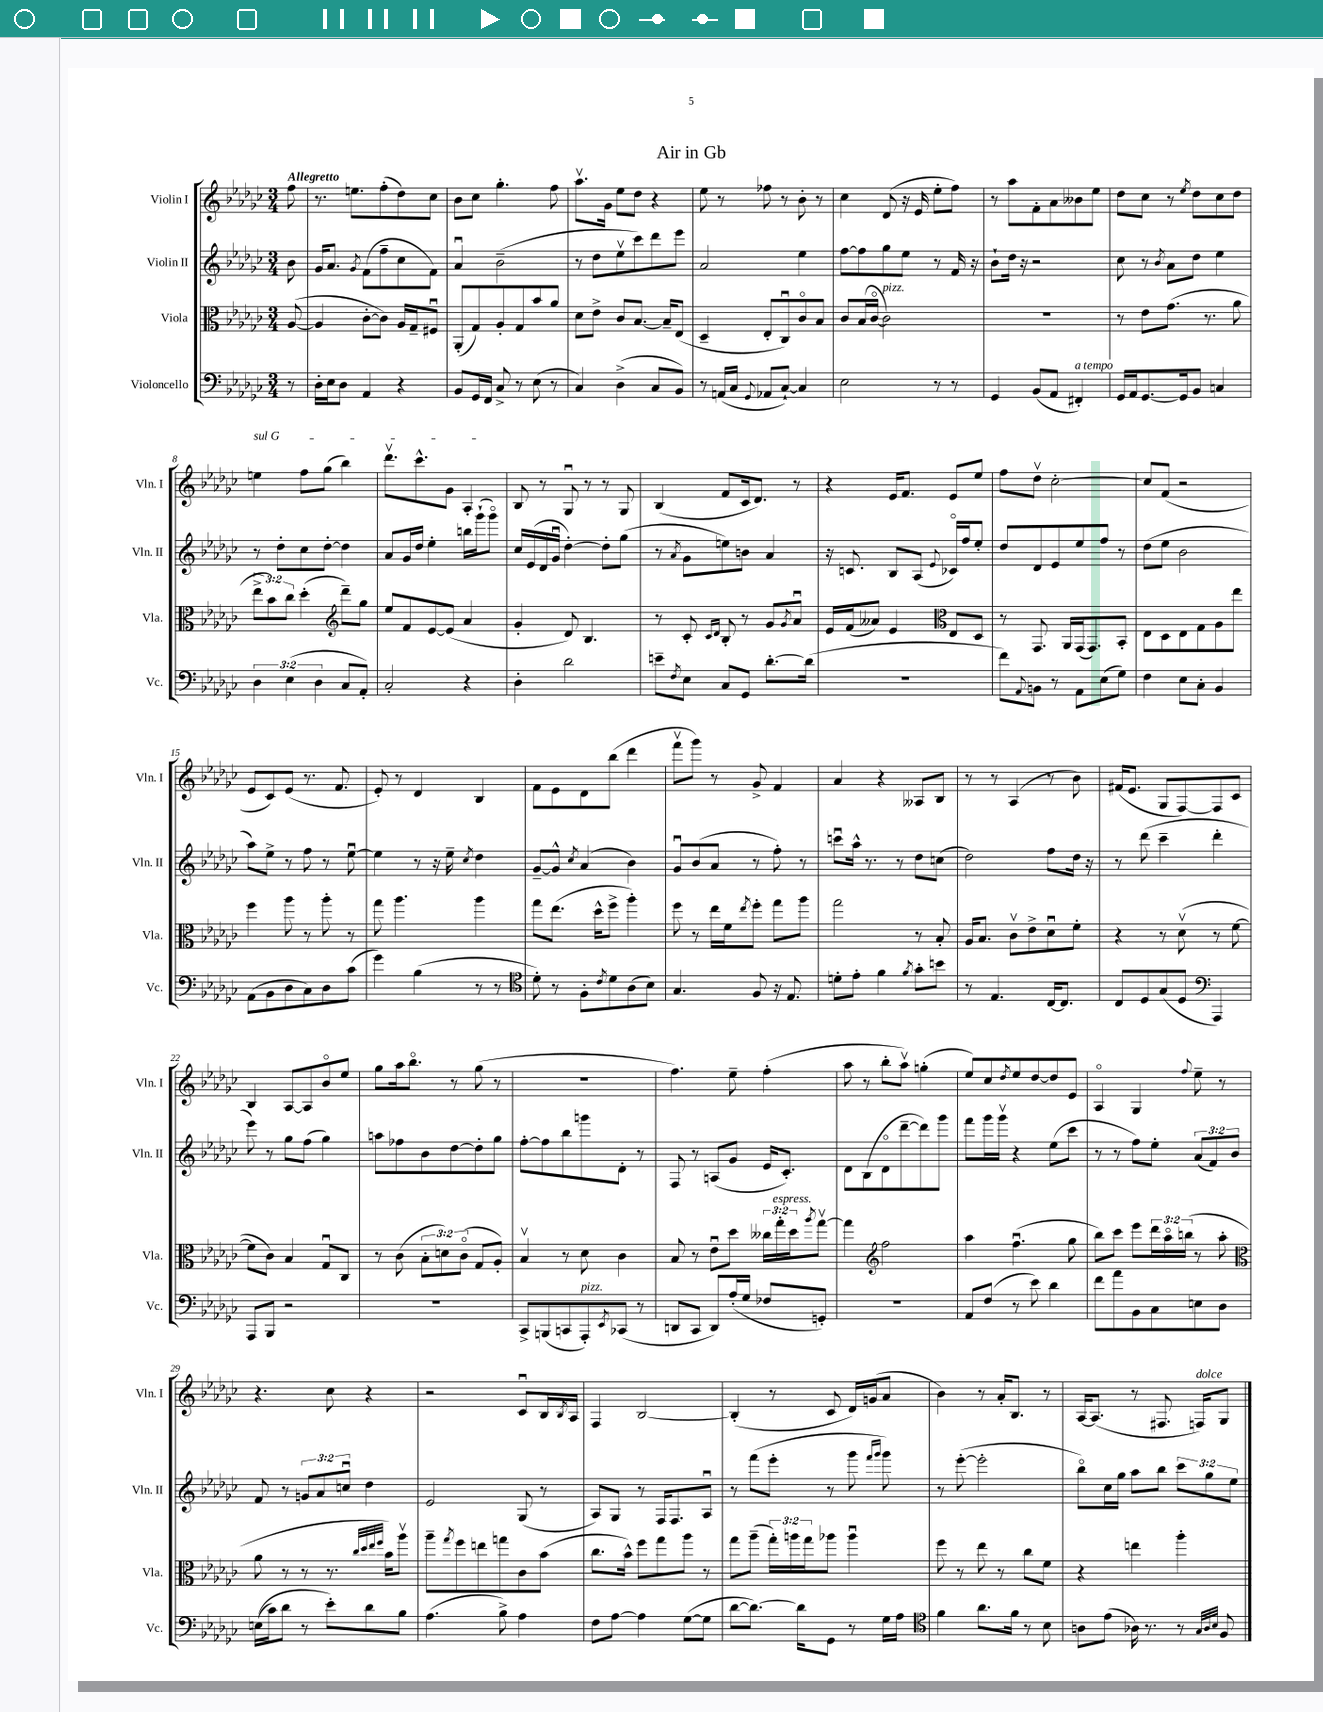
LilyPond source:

\header { title = "Air in Gb" }
<<
\new StaffGroup <<
\new Staff = "s0" \with { instrumentName = "Violin I" shortInstrumentName = "Vln. I" } {
    \clef treble \key ges \major \numericTimeSignature \time 3/4 \partial 8 \tempo "Allegretto"
    f''8 |
    r8. e''8. f''8-.( des''8) ces''8 |
    bes'8 ces''8 ges''4.-. f''8 |
    aes''8.\upbow ges'16 ees''8 des''8 r4 |
    ees''8 r8 fes''8 r8 bes'8-. r8 |
    ces''4 des'8( r16 ees'16 ees''8-. f''8) |
    r8 aes''8 f'8-. aes'8 beses'8 ees''8 |
    des''8 ces''8 r8 \acciaccatura { ees''8 } des''8 ces''8 des''8 |
    \once \override TextSpanner.bound-details.left.text = \markup { \italic "sul G" } e''4\startTextSpan f''8 ges''8( bes''4) |
    des'''8.\upbow ces'''8.-^ ges'8 aes4-.\stopTextSpan |
    bes8 r8 ges8\downbow r8 r8 ges8 |
    bes4( f'8 ces'16 des'8.) r8 |
    r4 ees'16 f'8. ees'8 ees''8 |
    f''8 des''8\upbow ces''2~-. |
    ces''8 f'8( r2 |
    ees'8 ces'8) ees'8( r8. f'8. |
    ees'8-.) r8 des'4 bes4 |
    f'8 ees'8 des'8 bes''8( des'''4 |
    f'''8\upbow ges'''8) r8 ges'8-> f'4 |
    aes'4 r4 aeses8 bes8 |
    r8 r8 aes4( r8 bes'8) |
    fis'16( ees'8. ges8 f8~) f8 ces'8 |
    bes4 aes8~ aes8 bes'8\flageolet ees''8 |
    ges''8 aes''16 bes''8.\flageolet r8 ges''8( r8 |
    R2. |
    f''4.) ees''8-- f''4-.( |
    aes''8 r8 bes''8-. aes''8\upbow) g''4-.( |
    ees''8) ces''8 \acciaccatura { des''8 } ees''8 des''8~ des''8 ees'8 |
    aes4\flageolet ges4 \appoggiatura { f''8 } ees''8-- r8 |
    r4. ces''8 r4 |
    r2 ces'8\downbow bes16 \acciaccatura { bes8 } aes16 |
    f4 bes2~ |
    bes4-.( r8 ces'8 des'16) g'16( aes'8 |
    bes'4) r8 aes'16-. bes8. r8 |
    aes16~ aes8.( r8 fis8. f16^\markup { \italic "dolce" }) ges8 \bar "|." |
}
\new Staff = "s1" \with { instrumentName = "Violin II" shortInstrumentName = "Vln. II" } {
    \clef treble \key ges \major \numericTimeSignature \time 3/4 \override Staff.TupletNumber.text = #tuplet-number::calc-fraction-text \partial 8
    bes'8 |
    ges'16 aes'8. \acciaccatura { ges'8 } f'8( f''8-- ces''8 f'8) |
    aes'4\downbow bes'2--( |
    r8 des''8 ees''8\upbow ces'''8) des'''8 ees'''8 |
    aes'2 ees''4 |
    f''8~ f''8 ges''8 ees''8 r8 f'16 r16 |
    bes'8-! des''16 r16 r2 |
    ces''8 r8 \acciaccatura { bes'8 } aes'8 des''8 ees''4 |
    r8 des''8-. ces''8 des''8~-. des''4 |
    aes'8 ges'16 des''16 ees''4-. b''16 ges'''16-!( ges'''8\flageolet) |
    ces''16 ees'16( des'16 ges'16\downbow des''4~-.) des''8-. ges''8( |
    r8 \acciaccatura { aes'8 } ges'8 e''8) b'8 aes'4 |
    r16 c'8. bes8 aes8( \appoggiatura { ees'8 } ces'16\flageolet) f''16 ees''8-. |
    des''8 des'8 ees'8 ees''8 f''8 r8 |
    des''8( ees''8 bes'2 |
    aes''8) ees''8-> r8 f''8 r8 ees''8~\downbow |
    ees''4 r8 r16 ees''16-- \acciaccatura { ces''8 } des''4 |
    ges'8~-- ges'8-^ \acciaccatura { ces''8 } aes'4( bes'4) |
    ges'8\downbow bes'8( aes'8 r8 f''8-.) r8 |
    c'''8\downbow aes''16-^ r8. r8 des''8 c''8( |
    des''2) f''8 des''16 r16 |
    r8 des'''8( ces'''4-- des'''4-. |
    ees'''8) r8 ges''8 f''8( ges''4) |
    a''8 fes''8 bes'8 des''8~ des''8-. ges''8 |
    f''8~-. f''8 bes''8 g'''8 des'8-. r8 |
    f8 r8 a8( ges'8 ees'16 ces'8.-.) |
    des'8 bes8( des'8\flageolet des'''8~-- des'''8) ges'''8 |
    f'''8 ges'''16 ges'''16\upbow r4 ees''8( ces'''8 |
    r8 r8 f''8) ees''8-. \tuplet 3/2 { aes'8( f'8) bes'8 } |
    f'8 r8 \tuplet 3/2 { g'8 aes'8 c''8\downbow } des''4 |
    ees'2 ges8( r8 |
    aes8) ges8 r8 f16 f8. aes8\downbow |
    r8 f'''8( ees'''8-. r8 ges'''8 \grace { f'''16 ges'''16 } ges'''8) |
    r8 ees'''8~-.( ees'''2-. |
    bes''8\flageolet) ces''16 ges''16 aes''8 bes''8 \tuplet 3/2 { ces'''8 ges''8 ees''8 } \bar "|." |
}
\new Staff = "s2" \with { instrumentName = "Viola" shortInstrumentName = "Vla." } {
    \clef alto \key ges \major \numericTimeSignature \time 3/4 \override Staff.TupletNumber.text = #tuplet-number::calc-fraction-text \partial 8
    aes8~( |
    aes4 ces'8~-. ces'8) aes16 ges16-- fis8\downbow |
    aes,8-.( ges8) aes8-. ges8 bes'8 aes'8 |
    des'8 ees'8-> ces'8 bes8.~ bes16-- ees8( |
    des4-- ees8-. ces8\downbow) ces'8\flageolet bes8 |
    ces'8 bes16( ces'16~\flageolet ces'2^\markup { \italic "pizz." }) |
    R2. |
    r8 ees'8 ges'8.( r8. aes'8 |
    \tuplet 3/2 { ees''8-> bes'8) ces''8 } des''4-.( \clef treble des'''8--) ges''8 |
    ees''8 f'8 ees'8~ ees'8( aes'4 |
    ges'4-. des'8) bes4. |
    r8 ces'8-. \grace { ces'16 des'16 } bes8-. r8 ges'8 \acciaccatura { ges'8 } aes'8\downbow |
    ees'16 f'16( aeses'8) ees'4 \clef alto ees8 des8 |
    r8 ges,8. aes,16 ges,16( ges,8.) bes,8-. |
    ees8 des8 ees8 ges8 aes8 ees''8 |
    f''4 aes''8 r8 aes''8-. r8 |
    ges''8 aes''4. aes''4 |
    ges''8 ees''8.( des''16-^ f''8-> aes''4-.) |
    f''8 r8 ees''16 f'16 \acciaccatura { ees''8 } f''8-. ges''8 aes''8 |
    ges''2 r8 bes8-. |
    aes16 bes8. ces'8\upbow ees'8-> des'8\downbow f'8-. |
    r4 r8 des'8\upbow( r8 f'8~ |
    f'8 ces'8) bes4 ges8\downbow ces8 |
    r8 ces'8( \tuplet 3/2 { bes8-. d'8) ces'8\flageolet( } ges8 aes8-.) |
    bes4\upbow r8 des'8 ces'4 |
    bes8 r8 ees'8\downbow des''8 \tuplet 3/2 { ceses''16 ges''16-.^\markup { \italic "espress." } des''16 } \acciaccatura { aes''8 } ges''8~\upbow |
    ges''4 \clef treble f''2 |
    aes''4 f''4.\downbow( ges''8 |
    bes''8) ces'''8 ees'''8 \tuplet 3/2 { des'''16 aes''16\flageolet b''16( } r8 aes''8-. |
    \clef alto aes'8 r8 r8 r8. \grace { ces''32 des''32 ees''32 f''32 } bes'16) aes''8\upbow |
    aes''8-- \acciaccatura { ges''8 } f''8 e''8 g''8 ces'8 bes'8( |
    ces''8. bes'16-^) f''8 ges''8 aes''8 r8 |
    ges''8 aes''8--( \tuplet 3/2 { ges''16-.) a''16 ges''16 } aes''8 aes''4\downbow |
    f''8 r8 ees''8 r8 ces''8 f'8 |
    r4 e''4 aes''4-. \bar "|." |
}
\new Staff = "s3" \with { instrumentName = "Violoncello" shortInstrumentName = "Vc." } {
    \clef bass \key ges \major \numericTimeSignature \time 3/4 \override Staff.TupletNumber.text = #tuplet-number::calc-fraction-text \partial 8
    r8 |
    des16-. ees16 des8 aes,4 r4 |
    bes,8 ges,16 f,16 ces8-> r8 ees8( r8 |
    ces4) des4->( ces8 bes,8) |
    r8 a,16( ces16 \appoggiatura { ges,8 } aes,8 ces8~-!) ces4 |
    ees2 r8 r8 |
    ges,4 bes,8( aes,8 fis,4-.^\markup { \italic "a tempo" }) |
    ges,16 aes,16 ges,8.~ ges,16 bes,8 c4 |
    \tuplet 3/2 { des4 ees4( des4 } ces8 aes,8-.) |
    ces2-. r4 |
    des4-. des'2 |
    e'8-- \acciaccatura { f8 } ees8 ces8 ges,8 des'8.~-. des'16( |
    R2. |
    f'8) \appoggiatura { aes,8 } b,8 r8 aes,8 ees8( ges8) |
    f4 ees8 ces8-. bes,4 |
    aes,8( bes,8 des8 ces8) des8 ces'8( |
    ges'4) bes4( r8 r8 |
    \clef tenor des'8-.) r8 f8-. \acciaccatura { ces'8 } des'8 aes8( bes8) |
    ges4. f8 r16 ees8. |
    d'8-. ees'8-. f'4 \acciaccatura { f'8 } ges'8-. b'8 |
    r8 ees4. ces16~ ces8. |
    ces8 des8 ges8( des8 \clef bass aes,,4) |
    aes,,8 bes,,8 r2 |
    R2. |
    ces,8-> b,,8( c,8 aes,,8-.^\markup { \italic "pizz." }) \acciaccatura { ees,8 } ces,8( r8 |
    d,8 ces,8 d,8) aes16-.( ges16 fes8 g,8-.) |
    R2. |
    aes,8 f8( r8 ees'8) des'4 |
    f'8 aes'8 bes,8 ces8 e8 des8 |
    e16(\( ces'16) des'8 r8 ees'8-.\) des'8 bes8 |
    aes4.( bes8->) aes4 |
    f8 aes8~ aes4 ges8~( ges8 |
    des'8~ des'8.~) des'16 ges,8 r8 ges16 aes16 |
    \clef tenor f'4 aes'8. f'16 r8 bes8 |
    a8 ees'8( aes16) r8. r8 \grace { ges32 aes32 bes32 } f8 \bar "|." |
}
>>
>>
